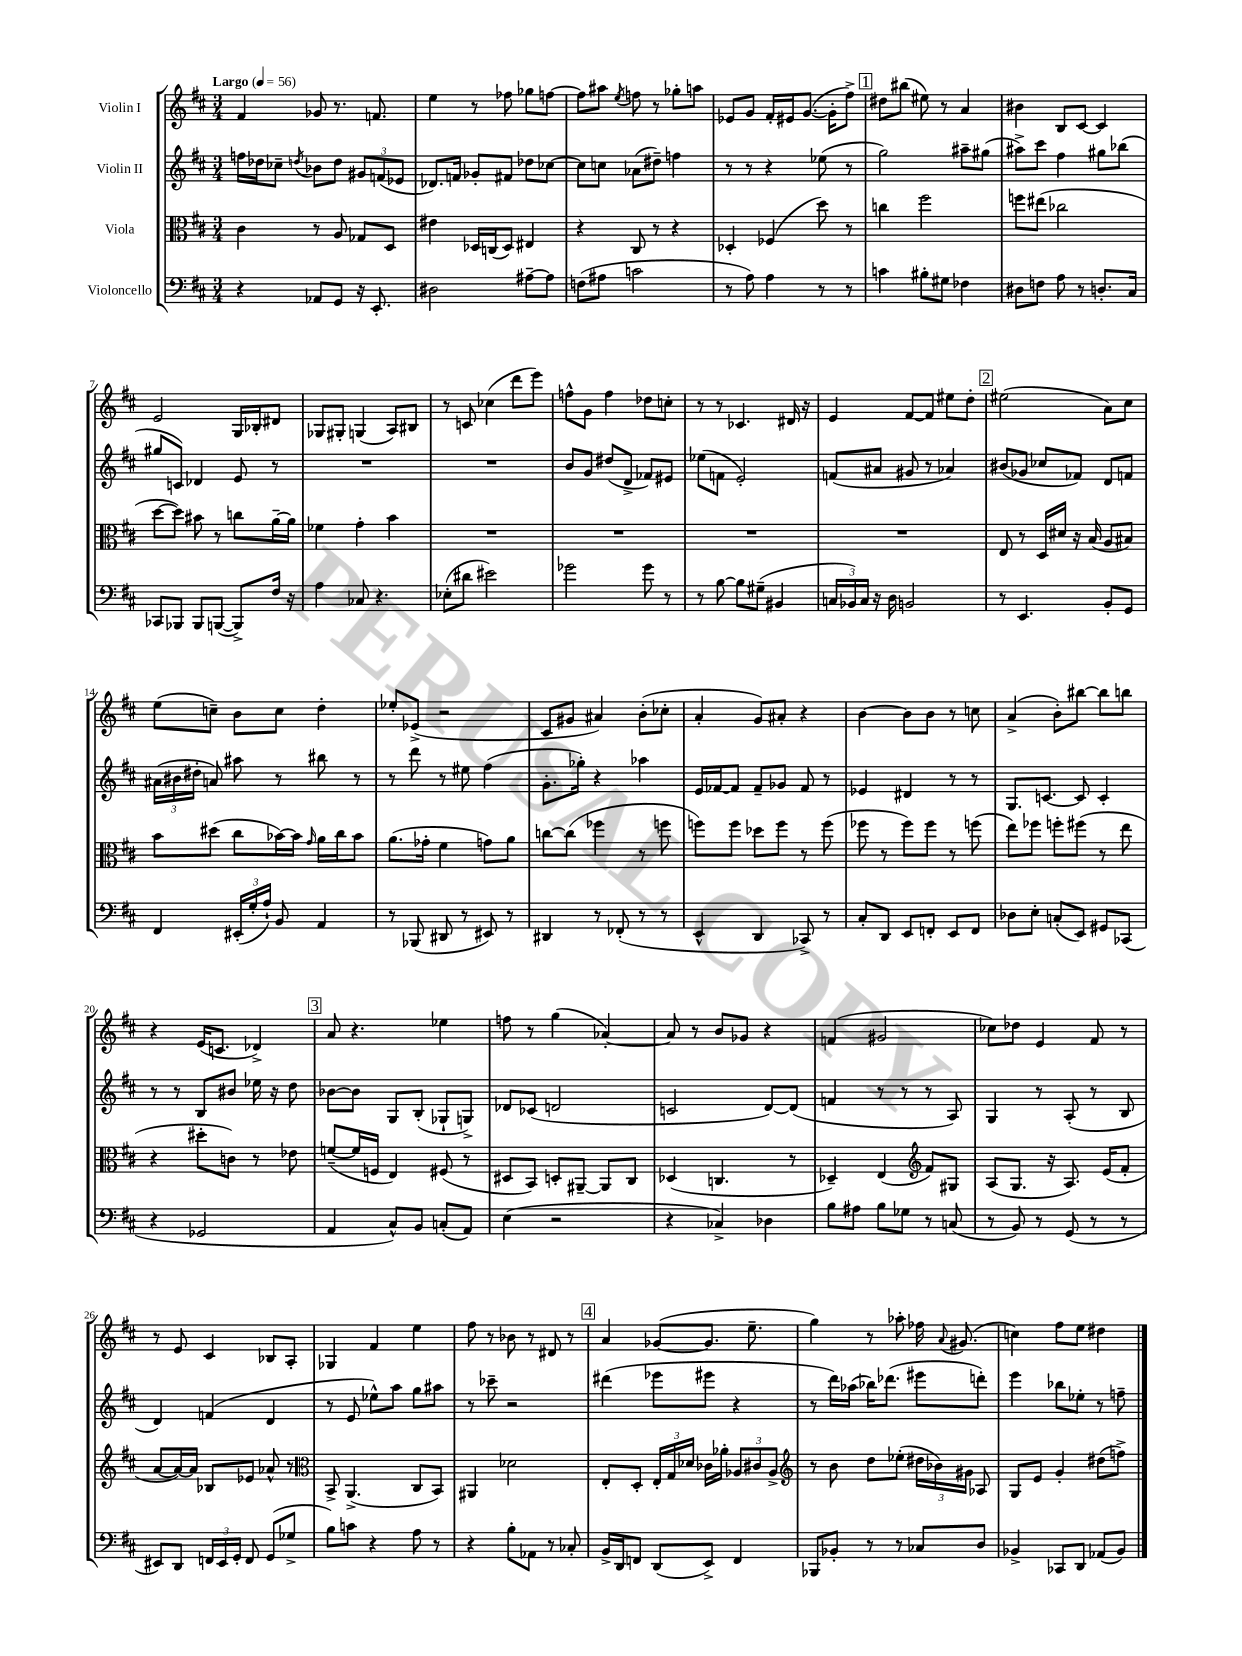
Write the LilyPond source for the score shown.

<<
\new StaffGroup <<
\new Staff = "s0" \with { instrumentName = "Violin I" } {
    \clef treble \key d \major \numericTimeSignature \time 3/4 \tempo "Largo" 4 = 56
    \autoBeamOff fis'4 ges'8 r8. f'8. |
    e''4 r8 fes''8 ges''8[ f''8]~ |
    f''8[ ais''8] \acciaccatura { e''8 } f''8 r8 ges''8[-. a''8] |
    ees'8[ g'8] fis'16[-. eis'16 g'8.]~( g'16[-. fis''8]->) |
    \mark \markup { \box "1" } dis''8[ bis''8]( eis''8) r8 a'4 |
    bis'4 b8[ cis'8]~ cis'4 |
    e'2 g16[ bes16-. dis'8] |
    ges8[ gis8]-. g4( a8[) bis8] |
    r8 c'8 ces''4( d'''8[ e'''8]) |
    f''8[-^ g'8] f''4 des''8[ c''8]-. |
    r8 r8 ces'4. dis'16 r16 |
    e'4 fis'8[~ fis'8] eis''8[ d''8]-. |
    \mark \markup { \box "2" } eis''2( a'8[) cis''8] |
    e''8[( c''8]--) b'8[ c''8] d''4-. |
    ees''8[-. ees'8]->( r2 |
    cis'8[ gis'8] ais'4) b'8[-.( ces''8]-. |
    a'4-. g'8[) ais'8]-. r4 |
    b'4~ b'8[ b'8] r8 c''8 |
    a'4->( b'8[-.) bis''8]~ bis''8[ b''8] |
    r4 e'16[( c'8.] des'4->) |
    \mark \markup { \box "3" } a'8 r4. ees''4 |
    f''8 r8 g''4( aes'4~-.) |
    aes'8 r8 b'8[ ges'8] r4 |
    f'4( gis'2 |
    ces''8[) des''8] e'4 fis'8 r8 |
    r8 e'8 cis'4 bes8[ a8]-. |
    ges4 fis'4 e''4 |
    fis''8 r8 bes'8 r8 dis'8 r8 |
    \mark \markup { \box "4" } a'4 ges'8[~( ges'8.] e''8.-- |
    g''4) r8 aes''8-. fes''16 \appoggiatura { a'8 } gis'8.( |
    c''4) fis''8[ e''8] dis''4 \bar "|." |
}
\new Staff = "s1" \with { instrumentName = "Violin II" } {
    \clef treble \key d \major \numericTimeSignature \time 3/4
    \autoBeamOff f''16[ des''16 ces''8]-- \acciaccatura { d''8 } bes'8[ d''8] \tuplet 3/2 { gis'8[ f'8( ees'8] } |
    des'8.[) f'16] ges'8[-. fis'8] des''8[ ces''8]~ |
    ces''8[ c''8] aes'8[( dis''8]--) f''4 |
    r8 r8 r4 ees''8( r8 |
    \mark \markup { \box "1" } g''2) ais''8[-- gis''8]( |
    ais''8[->) cis'''8] fis''4 gis''8[ bes''8]( |
    gis''8[ c'8]) des'4 e'8 r8 |
    R2. |
    R2. |
    b'8[ g'8] dis''8[( d'8]-> fes'8[) eis'8] |
    ees''8[( f'8] e'2-.) |
    f'8[( ais'8] gis'8 r8 aes'4) |
    \mark \markup { \box "2" } bis'8[( ges'8] ces''8[ fes'8]) d'8[ f'8] |
    \tuplet 3/2 { ais'16[( bis'16 dis''16]-. } a'8) ais''8 r8 bis''8 r8 |
    r8 d'''8 r8 eis''8 fis''4( |
    g'8.[-. ges''16]-.) r4 aes''4 |
    e'16[ fes'16~ fes'8] fes'8[-- ges'8] fes'8 r8 |
    ees'4 dis'4 r8 r8 |
    g8.[ c'8.]~ c'8 c'4-. |
    r8 r8 b8[ bis'8] ees''16 r16 d''8 |
    \mark \markup { \box "3" } bes'8[~ bes'8] g8[ b8]-.( ges8[-! g8]->) |
    des'8[ ces'8]( d'2 |
    c'2 d'8[~) d'8]( |
    f'4 r8 r8 r8 a8) |
    g4 r8 a8-.( r8 b8 |
    d'4) f'4( d'4 |
    r8 e'8 ees''8[-^) a''8] g''8[ ais''8] |
    r8 ces'''8-- r2 |
    \mark \markup { \box "4" } dis'''4( ees'''8[ eis'''8] r4 |
    r8 d'''16[) aes''16]( bes''16[) des'''8.]( eis'''8[ d'''8]-.) |
    e'''4 bes''8[ ees''8]-. r8 f''8-- \bar "|." |
}
\new Staff = "s2" \with { instrumentName = "Viola" } {
    \clef alto \key d \major \numericTimeSignature \time 3/4
    \autoBeamOff cis'4 r8 a8 ges8[ d8] |
    eis'4 des16[ c16( des8]) eis4 |
    r4 cis8 r8 r4 |
    des4-. fes4( d''8) r8 |
    \mark \markup { \box "1" } c''4 fis''2 |
    f''8[ eis''8]( ces''2 |
    d''8[~ d''8]) bis'8 r8 c''8[ a'16~-- a'16] |
    fes'4 g'4-. b'4 |
    R2. |
    R2. |
    R2. |
    R2. |
    \mark \markup { \box "2" } e8 r8 d16[ dis'16] r16 b16( a8[ bis8]) |
    b'8[ dis''8]( cis''8[ bes'16~) bes'16] \grace { g'16 } a'16[ cis''16 bes'8] |
    a'8.[( ges'16]-. fis'4 g'8[) a'8] |
    c''8[~ c''8]( fes''4 r8 f''8 |
    f''8[) f''8] des''8[ f''8] r8 f''8( |
    fes''8 r8 fes''8[) fes''8] r8 f''8( |
    e''8[) fes''8] f''8[-. fis''8]( r8 e''8 |
    r4 dis''8[-. c'8]) r8 ees'8 |
    \mark \markup { \box "3" } f'8[~--( f'16 f16] e4) fis8( r8 |
    dis8[ b,8]) d8[-. ais,8]~-- ais,8[ cis8] |
    des4( c4. r8 |
    des4--) e4( \clef treble fis'8[) gis8] |
    a8[( g8.] r16 a8.) e'16[( fis'8]-. |
    a'8[~ a'16~) a'16] bes8[ ees'8] aes'8-^ r8 |
    \clef alto b,8-> a,4.->( cis8[ b,8]) |
    ais,4 des'2 |
    \mark \markup { \box "4" } e8[-. d8]-. \tuplet 3/2 { e16[-. g16 des'16] } ces'16[ aes'16]-. \tuplet 3/2 { aes8[ cis'8 aes8]-> } |
    \clef treble r8 b'8 d''8[ ees''8]-.( \tuplet 3/2 { dis''16[ bes'16) gis'16] } aes8 |
    g8[ e'8] g'4-. dis''8[( f''8]->) \bar "|." |
}
\new Staff = "s3" \with { instrumentName = "Violoncello" } {
    \clef bass \key d \major \numericTimeSignature \time 3/4
    \autoBeamOff r4 aes,8[ g,8] r16 e,8.-. |
    dis2 ais8[~-- ais8] |
    f8[( ais8] c'2 |
    r8 a8) a4 r8 r8 |
    \mark \markup { \box "1" } c'4 bis8[-. gis8] fes4 |
    dis8[ f8] a8 r8 d8.[-. cis16] |
    ces,8[ bes,,8] bes,,8[ b,,8]~( b,,8[->) fis16] r16 |
    a4 ces8 r4. |
    ees8[-.( dis'8] eis'2) |
    ges'2 ges'8 r8 |
    r8 b8~ b8[ gis8]--( bis,4 |
    \tuplet 3/2 { c16[ bes,16) c16] } r16 d16 b,2 |
    \mark \markup { \box "2" } r8 e,4. b,8[-. g,8] |
    fis,4 \tuplet 3/2 { eis,16[-.( g16-. a16]-!) } b,8 a,4 |
    r8 bes,,8( dis,8 r8 eis,8) r8 |
    dis,4 r8 fes,8-.( r8 r8 |
    e,4-^ d,4 ces,8->) r8 |
    cis8[-. d,8] e,8[ f,8]-. e,8[ f,8] |
    des8[ e8]-. c8[-.( e,8]) gis,8[ ces,8]( |
    r4 ges,2 |
    \mark \markup { \box "3" } a,4 cis8[-^) b,8] c8[-.( a,8]) |
    e4( r2 |
    r4 ces4->) des4 |
    b8[ ais8] b8[ ges8] r8 c8( |
    r8 b,8) r8 g,8( r8 r8 |
    eis,8[) d,8] \tuplet 3/2 { f,16[ eis,16 g,16]-. } f,8 g,8[( ges8]-> |
    b8[) c'8] r4 a8 r8 |
    r4 b8[-. aes,8] r8 ces8-. |
    \mark \markup { \box "4" } b,16[-> d,16 f,8] d,8[( e,8]->) f,4 |
    bes,,8[ bes,8]-. r8 r8 ces8[ d8] |
    bes,4-> ces,8[ d,8] aes,8[( bes,8]) \bar "|." |
}
>>
>>
